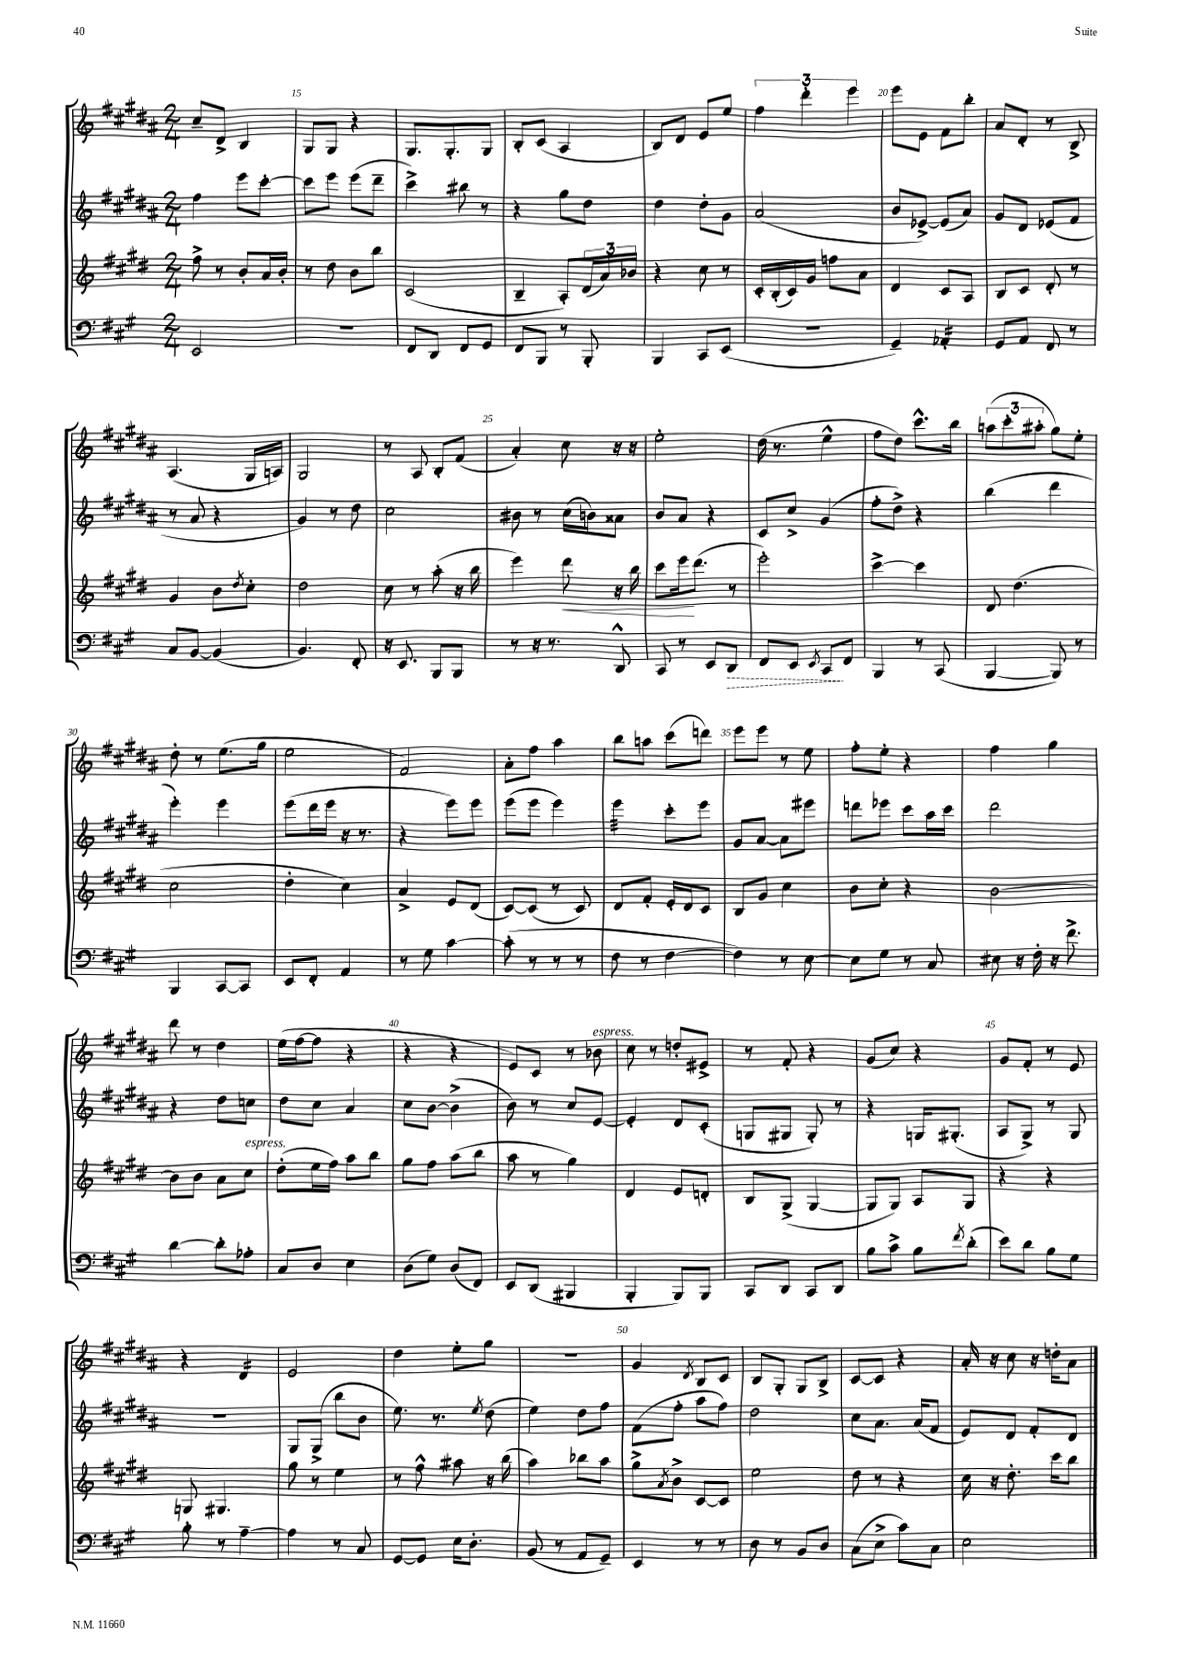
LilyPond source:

<<
\new StaffGroup <<
\new Staff = "s0" {
    \clef treble \key b \major \numericTimeSignature \time 2/4
    cis''8-- dis'8-> b4 |
    gis8 gis8 r4 |
    gis8. gis8.-. gis8 |
    b8-. cis'8( ais4 |
    b8) dis'8 e'8 e''8 |
    \tuplet 3/2 { fis''4 dis'''4-. e'''4 } |
    e'''8 e'8 fis'8 b''8-. |
    ais'8 dis'8-. r8 b8-> |
    ais4.( gis16 a16) |
    gis2 |
    r8 ais8 b8-. fis'8( |
    ais'4-.) cis''8 r16 r16 |
    e''2-. |
    dis''16( r8. e''4-^ |
    fis''8 dis''8) cis'''8.-^ b''16 |
    \tuplet 3/2 { a''8( cis'''8-. ais''8-. } gis''8) e''8-. |
    dis''8-. r8 e''8.( gis''16 |
    e''2 |
    fis'2) |
    ais'8-. fis''8 ais''4 |
    b''8 a''8 cis'''8( d'''8) |
    e'''8 e'''8 r8 e''8 |
    fis''8-. e''8-. r4 |
    fis''4 gis''4 |
    dis'''8 r8 dis''4 |
    e''16( fis''16~ fis''8 r4 |
    r4 r4 |
    e'8) cis'8 r8 bes'8^\markup { \italic "espress." } |
    cis''8 r8 d''8-. eis'8-> |
    r8 fis'8-. r4 |
    gis'8( cis''8) r4 |
    gis'8 fis'8-. r8 e'8 |
    r4 dis'4:16 |
    e'2 |
    dis''4 e''8-. gis''8 |
    r2 |
    gis'4 \acciaccatura { dis'8 } b8 cis'8 |
    b8 gis8-. gis8 b8-> |
    cis'8~ cis'8 r4 |
    ais'16-. r16 cis''8 r16 d''16-. ais'8 \bar "|." |
}
\new Staff = "s1" {
    \clef treble \key b \major \numericTimeSignature \time 2/4
    fis''4 e'''8 cis'''8~-. |
    cis'''8 e'''8 e'''8( dis'''8-- |
    cis'''4->) bis''8 r8 |
    r4 gis''8 dis''8 |
    dis''4 dis''8-. gis'8 |
    ais'2( |
    b'8 ees'8~->) ees'8( ais'8) |
    gis'8 dis'8 ees'8( fis'8 |
    r8 ais'8 r4 |
    gis'4) r8 dis''8 |
    cis''2 |
    bis'8 r8 cis''16( b'16) aisis'8 |
    b'8 ais'8 r4 |
    cis'8 cis''8-> gis'4( |
    fis''8-. dis''8->) r4 |
    b''4( dis'''4 |
    e'''4-.) e'''4 |
    e'''8( dis'''16 e'''16 r16 r8. |
    r4 e'''8) e'''8 |
    e'''8( e'''8 e'''4) |
    e'''4:32 cis'''8-. e'''8 |
    gis'8 ais'8~ ais'8 eis'''8 |
    d'''8 ees'''8 cis'''8 ais''16 cis'''16 |
    dis'''2 |
    r4 dis''8 c''8 |
    dis''8 cis''8 ais'4 |
    cis''8 b'8~ b'4->( |
    b'8) r8 cis''8 e'8~ |
    e'4-. dis'8 cis'8-.( |
    g8 gis8 gis8-.) r8 |
    r4 g16 gis8.-.( |
    ais8 gis8->) r8 gis8 |
    R2 |
    gis8 gis8->( b''8 b'8 |
    e''8.) r8. \acciaccatura { e''8 } dis''8( |
    e''4) dis''8 fis''8 |
    fis'8( fis''8-. ais''8 fis''8) |
    dis''2 |
    cis''8 ais'8. ais'16( fis'8 |
    e'8) dis'8 fis'8-. dis'8 \bar "|." |
}
\new Staff = "s2" {
    \clef treble \key e \major \numericTimeSignature \time 2/4
    fis''8-> r8 b'8-. a'16 b'16-. |
    r8 dis''8 b'8 b''8 |
    cis'2( |
    b4-- a8-.) \tuplet 3/2 { dis'16( a'16) bes'16 } |
    r4 cis''8 r8 |
    cis'16-. b16-.( cis'16) gis'16 f''8 a'8 |
    dis'4 cis'8 a8 |
    b8 cis'8 dis'8-. r8 |
    gis'4 b'8 \acciaccatura { dis''8 } cis''8-. |
    dis''2 |
    cis''8 r8 a''8-.( r16 b''16 |
    e'''4) dis'''8\< r16 b''16 |
    cis'''8 e'''16\! dis'''8.( r8 |
    e'''2-.) |
    cis'''4~-> cis'''4 |
    dis'8 dis''4.( |
    cis''2 |
    dis''4-. cis''4) |
    a'4-> e'8 dis'8( |
    cis'8~) cis'8( r8 cis'8) |
    dis'8 fis'8-. e'16-. dis'16 cis'8 |
    b8 gis'8 cis''4 |
    b'8 cis''8-. r4 |
    b'2~ |
    b'8 b'8 a'8 cis''8^\markup { \italic "espress." } |
    dis''8-.( e''16 fis''16) a''8 b''8 |
    gis''8 fis''8 a''8( b''8 |
    a''8 r8 gis''4) |
    dis'4 e'8 d'8-. |
    b8 gis8->( gis4~ |
    gis8 gis8) a8 gis8 |
    r4 r4 |
    g8 gis4. |
    gis''8 r8 e''4 |
    r8 fis''8-^ ais''8 r16 b''16( |
    a''4) bes''8 a''8 |
    gis''8-> \acciaccatura { a'8 } b'8-> cis'8~ cis'8 |
    e''2 |
    dis''8 r8 r4 |
    cis''16 r16 dis''8.-. cis'''16 b''8 \bar "|." |
}
\new Staff = "s3" {
    \clef bass \key a \major \numericTimeSignature \time 2/4
    e,2 |
    R2 |
    fis,8 d,8 fis,8 gis,8 |
    fis,8 b,,8 r8 b,,8-. |
    b,,4 cis,8 e,8( |
    R2 |
    gis,4--) aes,4:16-. |
    gis,8 a,8 fis,8 r8 |
    cis8 b,8~ b,4( |
    b,4.) fis,8-. |
    r16 e,8. b,,8 b,,8 |
    r8 r16 r8. d,8-^ |
    cis,8 r8 e,8 \once \override Hairpin.style = #'dashed-line d,8\> |
    fis,8 e,8 \acciaccatura { e,8 } cis,8\! fis,8 |
    b,,4 r8 cis,8( |
    b,,4~ b,,8) r8 |
    b,,4 cis,8~ cis,8 |
    e,8 fis,8-. a,4 |
    r8 gis8 cis'4~ |
    cis'8-.( r8 r8 r8 |
    fis8 r8 fis4~ |
    fis4) r8 e8~ |
    e8 gis8 r8 cis8 |
    eis8 r16 fis16-. r16 fis'8.-> |
    d'4~ d'8-. aes8-. |
    cis8 d8 e4 |
    d8( gis8) d8( fis,8) |
    e,8 d,8( bis,,4 |
    b,,4-. b,,8) b,,8 |
    cis,8 d,8 cis,8 d,8 |
    b8 cis'8-> b8 \acciaccatura { fis'8 } d'8-.( |
    e'8) d'8 b8 gis8 |
    b8-. r8 a4~-- |
    a4 r8 cis8 |
    gis,8~ gis,8 e16 d8.-. |
    b,8( r8 a,8 gis,8--) |
    e,4 r8 r8 |
    d8 r8 b,8 d8 |
    cis8( e8-> cis'8) cis8 |
    e2 \bar "|." |
}
>>
>>
\layout { \context { \Score currentBarNumber = #14 \override BarNumber.break-visibility = ##(#f #t #t) barNumberVisibility = #(every-nth-bar-number-visible 5) } }
